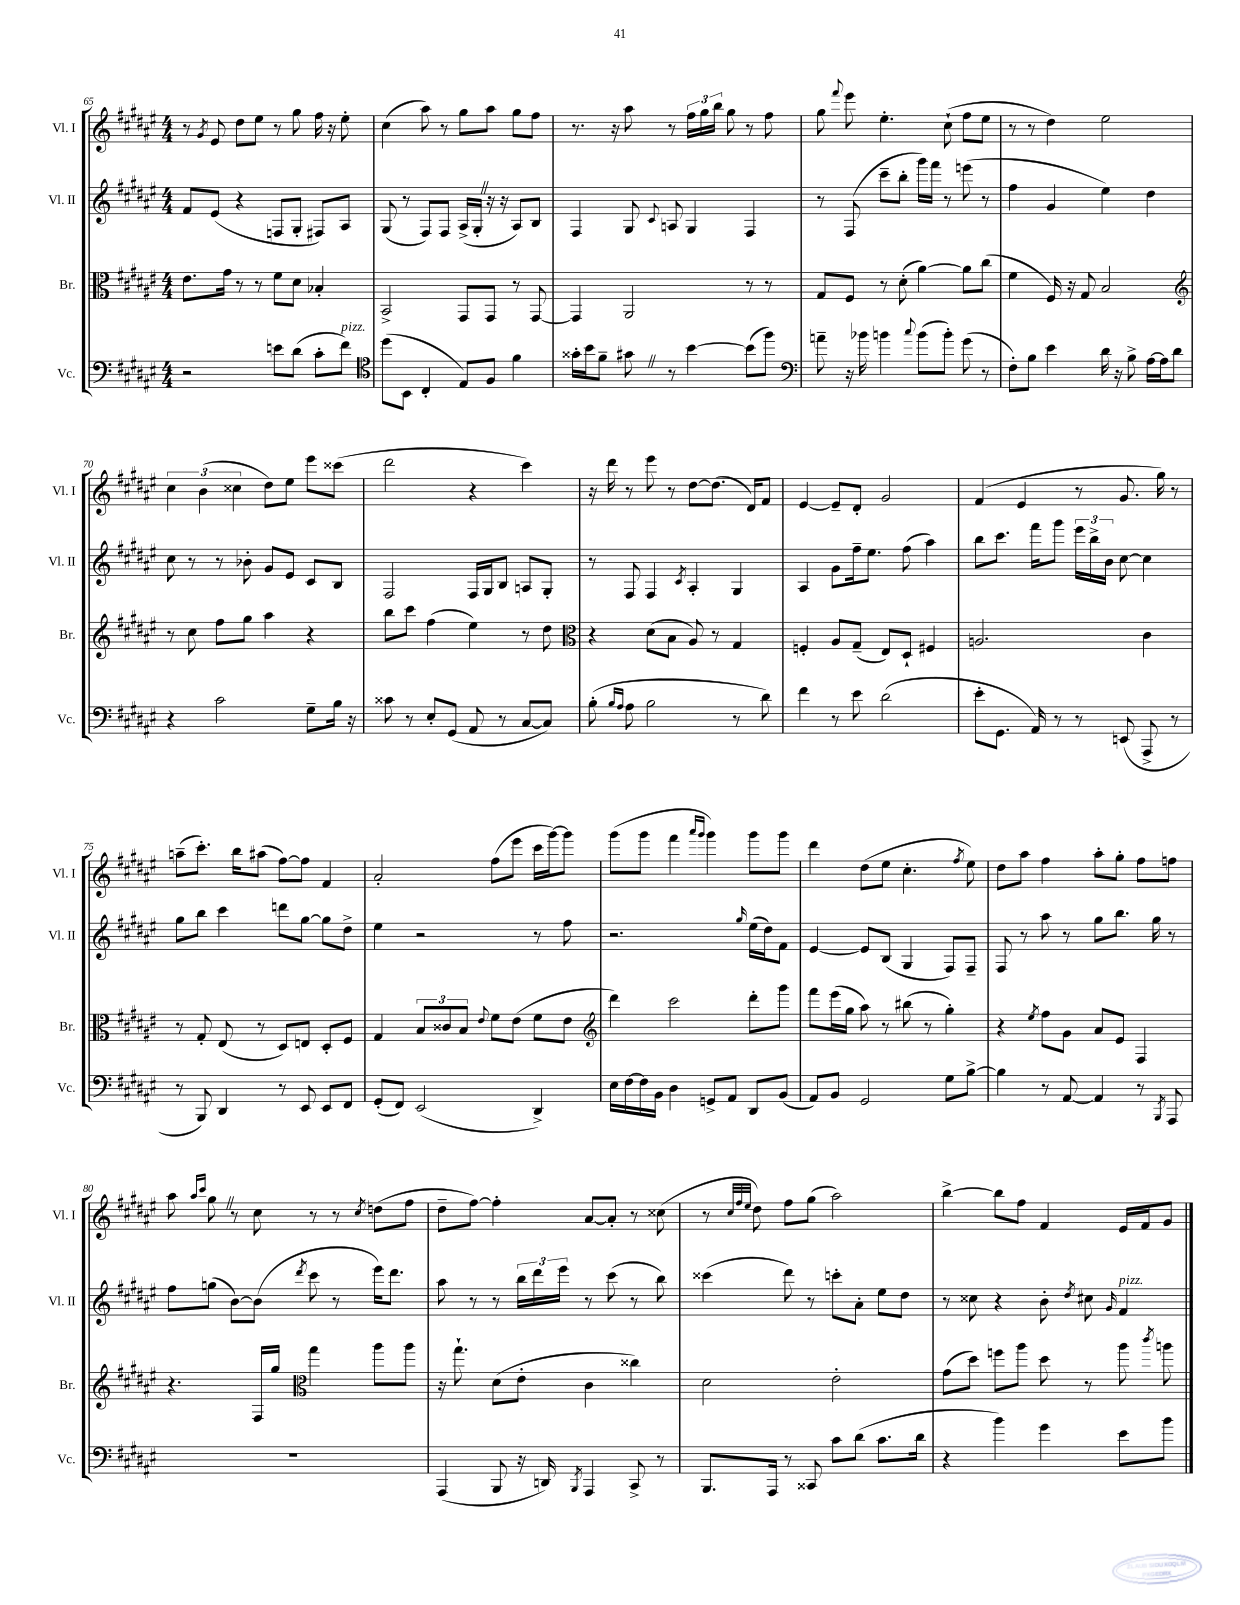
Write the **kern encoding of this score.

**kern	**kern	**kern	**kern
*staff4	*staff3	*staff2	*staff1
*clefF4	*clefC3	*clefG2	*clefG2
*k[f#c#g#d#a#e#]	*k[f#c#g#d#a#e#]	*k[f#c#g#d#a#e#]	*k[f#c#g#d#a#e#]
*M4/4	*M4/4	*M4/4	*M4/4
2r	8.e#\L	8f#/L	8r
.	.	.	8qg#/
.	.	(8e#/J	8e#/
.	16g#\Jk	.	.
.	8r	4r	8dd#\L
.	8r	.	8ee#\J
8e\L	8f#\L	8F/L	8r
(8d#\J	8d#\J	8G#'/J	8gg#\
8c#'\L	4B-'/	8F#/L)	16ff#\
.	.	.	16r
8f#\J)	.	8A#/J	8ee#'\
=	=	=	=
*clefC4	*	*	*
(8dd#\L	2BB^/	(8G#/	(4cc#\
8BB\J	.	8r	.
4C#'/	.	8F#/L)	8aa#\)
.	.	8F#/J	8r
8E#/L)	8GG#/L	(16A#^/LL	8gg#\L
.	.	16G#'/JJ	.
8F#/J	8GG#/J	16r	8aa#\J
.	.	16r	.
4f#\	8r	8A#/L)	8gg#\L
.	[8GG#/	8B/J	8ff#\J
=	=	=	=
16g##'\LL	4GG#/]	4F#/	8.r
16b\J	.	.	.
8f#~\J	.	.	.
.	.	.	16r
8g#\	2AA#/	8G#/	8aa#\
.	.	8qqc#/	.
8r	.	8A/	8r
[4b\	.	4G#/	24ff#\LL
.	.	.	24gg#\
.	.	.	24bb\JJ
.	.	.	8gg#\
(8b\]L	8r	4F#/	8r
8ff#\J)	8r	.	8ff#\
=	=	=	=
*clefF4	*	*	*
8a~\	8G#/L	8r	8gg#\
.	.	.	8qqfff#/
16r	8F#/J	(8F#/	8eee#\
16b-\	.	.	.
4b\	8r	8ccc#~\L	4.ee#'\
.	(8d#'\	8bb'\J	.
8qqcc#/	.	.	.
(8b\L	[4a#\)	16ggg#\LL)	.
.	.	16fff#\JJ	.
8b'\J)	.	8r	(8cc#`\
(8g#\	8a#\]L	(8eee\	8ff#\L
8r	(8cc#\J	8r	8ee#\J
=	=	=	=
8F#'\L)	4f#\	4ff#\	8r
8B\J	.	.	8r
4e#\	16F#/)	4g#/	4dd#\)
.	16r	.	.
.	8G#/	.	.
16d#\	2B/	4ee#\)	2ee#\
16r	.	.	.
8B^\	.	.	.
[16A#\LL	.	4dd#\	.
16A#\]J	.	.	.
8d#\J	.	.	.
=	=	=	=
*	*clefG2	*	*
4r	8r	8cc#\	6cc#\
.	8cc#\	8r	.
.	.	.	(6b\
2c#\	8ff#\L	8r	.
.	.	.	6cc##\
.	8gg#\J	8b-'\	.
.	4aa#\	8g#/L	8dd#\L)
.	.	8e#/J	8ee#\J
8G#~\L	4r	8c#/L	8eee#\L
16B\Jk	.	8B/J	(8ccc##\J
16r	.	.	.
=	=	=	=
8c##\	8bb\L	2F#/	2ddd#\
8r	8ccc#\J	.	.
8E#'/L	(4ff#\	.	.
(8GG#/J	.	.	.
8AA#/	4ee#\)	16F#/LL	4r
.	.	16G#/J	.
8r	.	8B/J	.
[8C#/L	8r	8A/L	4ccc#\)
8C#/]J)	8dd#\	8G#'/J	.
=	=	=	=
*	*clefC3	*	*
(8B'\	4r	8r	16r
.	.	.	16ddd#\
16qqB/LL	.	.	.
16qqA#/JJ	.	.	.
8A#\	.	8F#/	8r
2B\	(8d#\L	4F#/	8eee#\
.	8B\J	.	8r
.	.	8qc#/	.
.	8A#/)	4A#'/	[8dd#\L
.	8r	.	(8.dd#\]J
8r	4G#/	4G#/	.
.	.	.	16d#/LK)
8d#\)	.	.	8f#/J
=	=	=	=
4f#\	4F'/	4A#/	[4e#/
8r	8A#/L	8g#\L	8e#~/]L
8e#\	(8G#~/J	16ff#~\k	8d#'/J
.	.	8.ee#\J	.
(2d#\	8E#/L)	.	2g#/
.	8D#`/J	(8ff#\	.
.	4F#/	4aa#\)	.
=	=	=	=
8e#'\L	2.A/	8bb\L	(4f#/
8.GG#\J	.	8.ccc#\J	.
.	.	.	4e#/
16AA#/)	.	16fff#\LK	.
8r	.	8ggg#\J	.
8r	.	24eee#\LL	8r
.	.	24bb^\	.
.	.	24b\JJ	.
(8EE/	.	[8cc#\	8.g#/
8AAA#^/	4c#\	4cc#\]	.
.	.	.	16gg#\)
8r	.	.	8r
=	=	=	=
8r	8r	8gg#\L	(8aa~\L
8BBB/)	8G#'/	8bb\J	8.ccc#'\J)
4DD#/	(8E#/	4ccc#\	.
.	.	.	16bb\LK
.	8r	.	(8aa#\J
8r	8D#/L)	8ddd\L	[8ff#\L)
8EE#/	8E/J	[8gg#\J	8ff#\]J
8EE#/L	8D#'/L	8gg#\]L	4f#/
8FF#/J	8F#/J	8dd#^\J	.
=	=	=	=
(8GG#'/L	4G#/	4ee#\	2a#'/
8FF#/J)	.	.	.
(2EE#/	12B/L	2r	.
.	12c##/	.	.
.	12B/J	.	.
.	8qqe#/	.	.
.	8f#\L	.	(8ff#\L
.	(8e#\J	.	8eee#\J
4DD#^/)	8f#\L	8r	16ccc#\LL
.	.	.	[16ggg#\J)
.	8e#\J	8ff#\	8ggg#\]J
=	=	=	=
*	*clefG2	*	*
16E#\LL	4ddd#\)	2.r	(8ggg#\L
[16F#\	.	.	.
16F#\]	.	.	8ggg#\J
16BB\JJ	.	.	.
4D#\	2ccc#\	.	4fff#\
.	.	.	16qqaaa#/LL
.	.	.	16qqggg#/JJ
8GG^/L	.	.	4ggg#\)
8AA#/J	.	.	.
.	.	16qqgg#/	.
8DD#/L	8ddd#'\L	(16ee#\LL	8ggg#\L
.	.	16dd#\J)	.
(8BB/J	8ggg#\J	8f#\J	8ggg#\J
=	=	=	=
8AA#/L)	8fff#\L	[4e#/	4ddd#\
8BB/J	(16eee#\L	.	.
.	16gg#\JJ	.	.
2GG#/	8aa#\)	8e#/]L	(8dd#\L
.	8r	(8B/J	8ee#\J
.	(8bb#\	4G#/	4.cc#'\
.	8r	.	.
8G#\L	4gg#'\)	8F#/L)	.
.	.	.	8qff#/
[8B^\J	.	8F#~/J	8ee#\)
=	=	=	=
4B\]	4r	8F#/	8dd#\L
.	.	8r	8aa#\J
.	8qee#/	.	.
8r	8ff#\L	8aa#\	4ff#\
[8AA#/	8g#\J	8r	.
4AA#/]	8a#/L	8gg#\L	8aa#'\L
.	8e#/J	8.bb\J	8gg#'\J
8r	4F#/	.	8ff#\L
.	.	16gg#\	.
8qBBB/	.	.	.
8AAA#/	.	8r	8ff\J
=	=	=	=
1r	4.r	8ff#\L	8aa#\
.	.	.	16qqaa#/LL
.	.	.	16qqccc#/JJ
.	.	(8gg\J	8gg#\
.	.	[8b\L)	8r
.	16F#/LL	(8b\]J	8cc#\
.	16gg#/JJ	.	.
*	*clefC3	*	*
.	.	8qddd#/	.
.	4gg#\	8ccc#\	8r
.	.	8r	8r
.	.	.	8qcc#/
.	8aa#\L	16eee#\LK)	(8dd\L
.	.	8.ddd#\J	.
.	8aa#\J	.	8ff#\J
=	=	=	=
(4AAA#/	16r	8aa#\	8dd#~\L
.	8.gg#`\	.	.
.	.	8r	[8ff#\J)
8BBB/	(8d#\L	8r	4ff#'\]
16r	8e#'\J	24bb\LL	.
.	.	24ddd#\	.
16DD/)	.	.	.
.	.	24eee#\JJ	.
8qBBB/	.	.	.
4AAA#/	4c#\	8r	[8a#/L
.	.	(8ccc#\	8a#'/]J
8CC#^/	4cc##\)	8r	8r
8r	.	8bb\)	(8cc##\
=	=	=	=
8.BBB/L	2d#\	(4ccc##\	8r
.	.	.	32qqcc#/LLL
.	.	.	32qqff#/
.	.	.	32qqee#/JJJ
.	.	.	8dd#\)
16AAA#/Jk	.	.	.
8r	.	8ddd#\)	8ff#\L
8CC##/	.	8r	(8gg#\J
8c#\L	2e#'\	8ccc'\L	2aa#\)
(8d#\J	.	8a#'\J	.
8.c#\L	.	8ee#\L	.
.	.	8dd#\J	.
16d#\Jk	.	.	.
=	=	=	=
4r	(8g#\L	8r	[4bb^\
.	8dd#\J)	8cc##\	.
4b\)	8ff\L	4r	8bb\]L
.	8aa#\J	.	8ff#\J
4g#\	8dd#\	8b'\	4f#/
.	.	8qdd#/	.
.	8r	8cc#\	.
.	.	16qqg#/	.
8e#\L	8aa#\	4f#/	16e#/LL
.	.	.	16f#/J
.	8qccc#/	.	.
8b\J	8aa\	.	8g#/J
==	==	==	==
*-	*-	*-	*-
